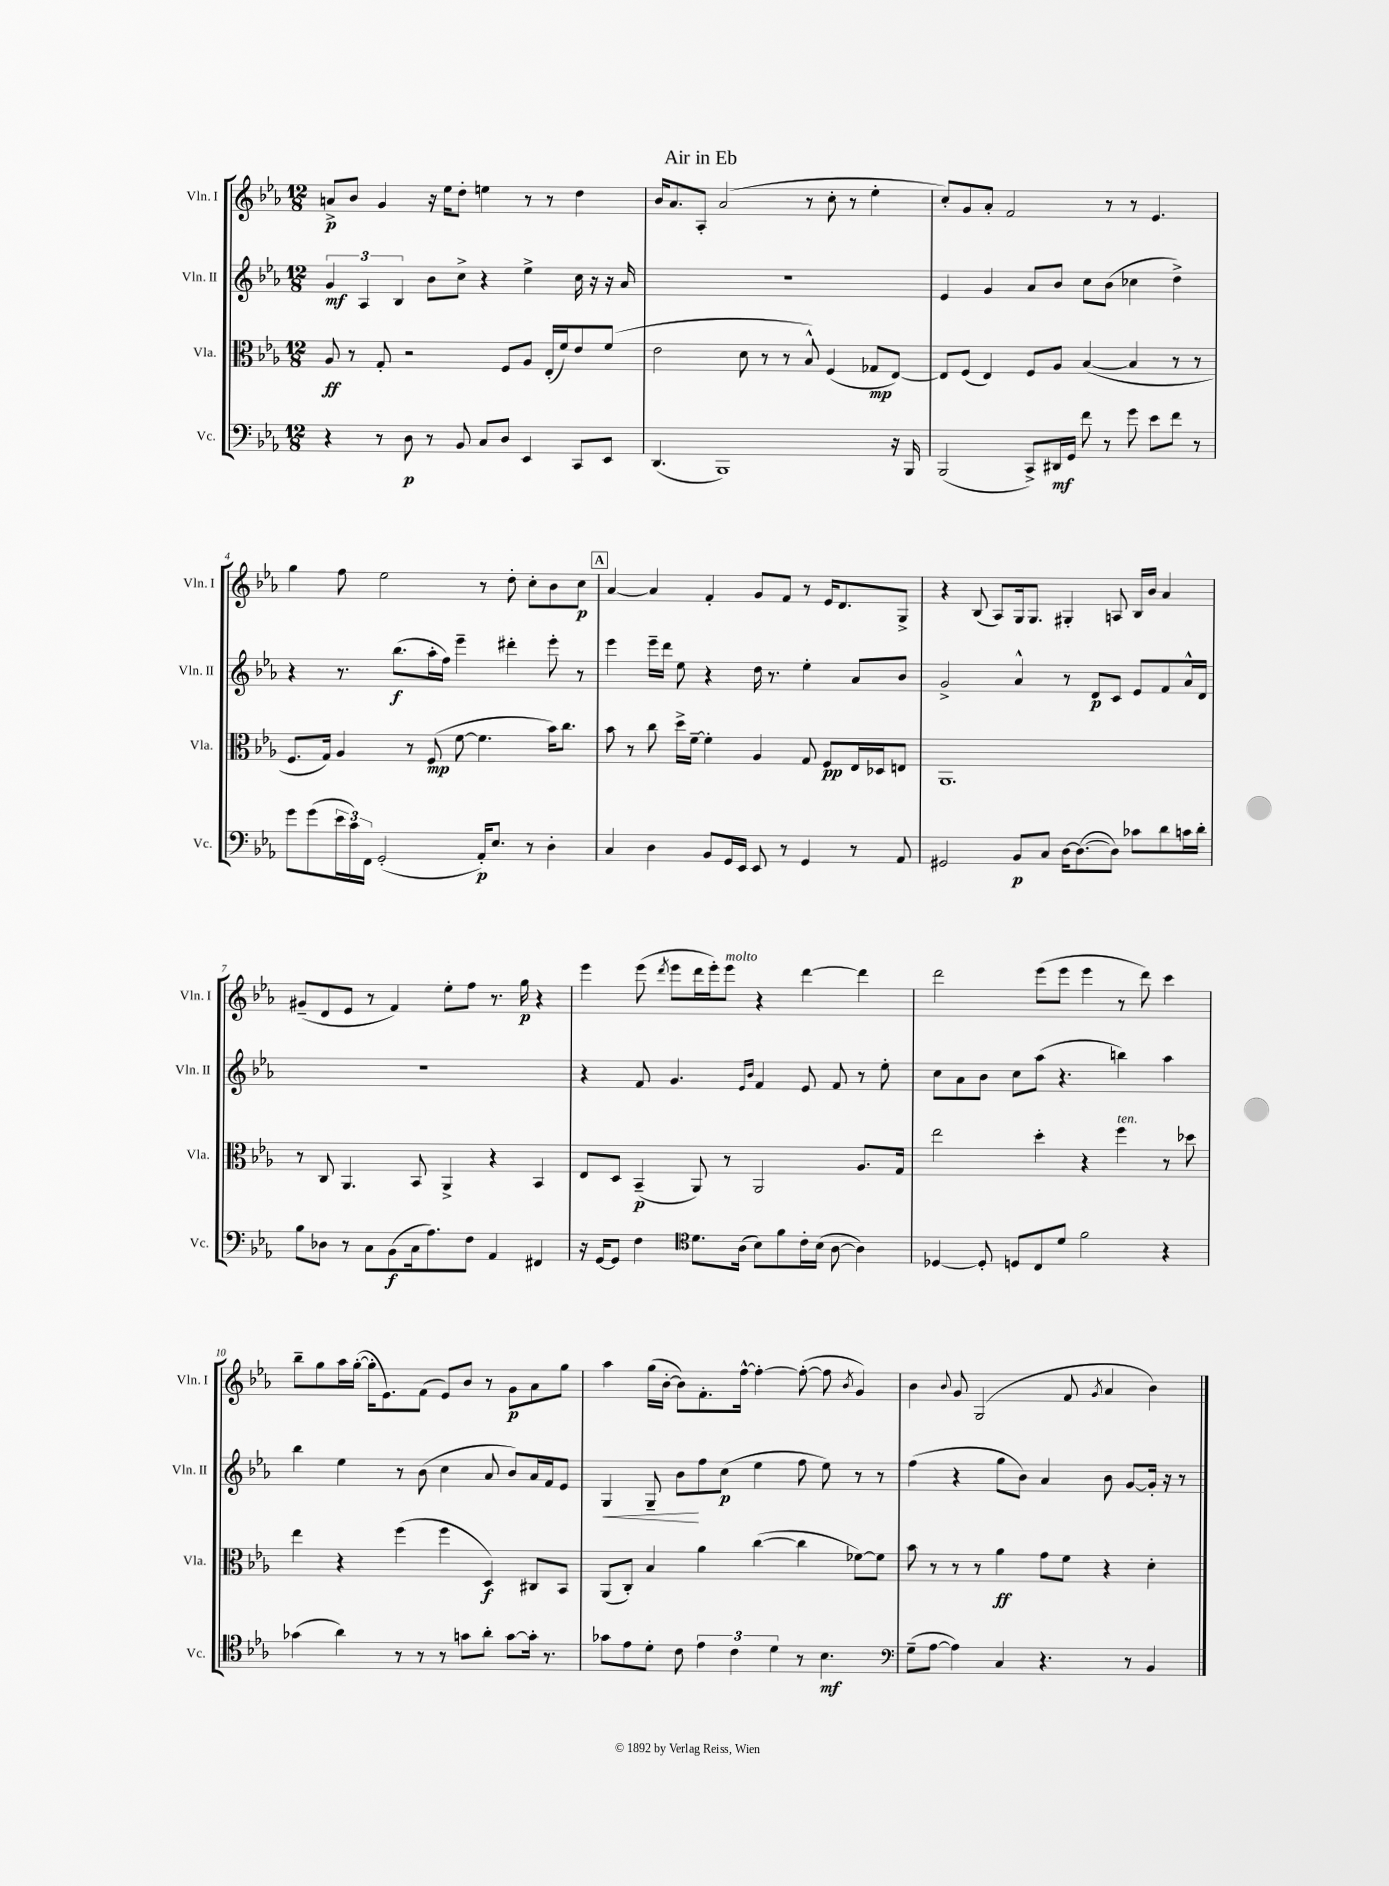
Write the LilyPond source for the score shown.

\header { title = "Air in Eb" }
<<
\new StaffGroup <<
\new Staff = "s0" \with { instrumentName = "Vln. I" shortInstrumentName = "Vln. I" } {
    \clef treble \key ees \major \numericTimeSignature \time 12/8
    a'8->\p bes'8 g'4 r16 ees''16 d''8-. e''4 r8 r8 d''4 |
    bes'16 aes'8. aes8-. aes'2( r8 c''8-. r8 ees''4-. |
    c''8-.) g'8 aes'8-. f'2 r8 r8 ees'4. |
    g''4 f''8 ees''2 r8 d''8-. c''8-. bes'8 c''8\p |
    \mark \markup { \box "A" } aes'4~ aes'4 f'4-. g'8 f'8 r8 ees'16 d'8. g8-> |
    r4 bes8( aes8) g16 g8. gis4-. a8 bes16 bes'16 aes'4 |
    gis'8--( d'8 ees'8 r8 f'4) ees''8-. f''8 r8. g''16\p r4 |
    ees'''4 ees'''8( \acciaccatura { d'''8 } ees'''8 d'''16 ees'''16-.) ees'''8^\markup { \italic "molto" } r4 d'''4~ d'''4 |
    d'''2 ees'''8( ees'''8 ees'''4 r8 d'''8) c'''4 |
    bes''8-- g''8 aes''16 g''16~-.( g''16-. ees'8.) f'8( ees'8) bes'8 r8 g'8\p aes'8 g''8 |
    aes''4 g''16( bes'16~-. bes'8) f'8.-. f''16~-^ f''4~-. f''8~-.( f''8 \acciaccatura { bes'8 } g'4) |
    bes'4 \appoggiatura { bes'8 } g'8 g2( f'8 \acciaccatura { g'8 } aes'4 bes'4) \bar "|." |
}
\new Staff = "s1" \with { instrumentName = "Vln. II" shortInstrumentName = "Vln. II" } {
    \clef treble \key ees \major \numericTimeSignature \time 12/8
    \tuplet 3/2 { g'4\mf aes4 bes4 } bes'8 c''8-> r4 ees''4-> c''16 r16 r16 aes'16 |
    R1. |
    ees'4 g'4 aes'8 bes'8 c''8 bes'8( ces''4 d''4->) |
    r4 r8. bes''8.\f( aes''16-. f''16) ees'''4-- dis'''4-. ees'''8-. r8 |
    \mark \markup { \box "A" } ees'''4 ees'''16-- d'''16 ees''8 r4 d''16 r8. ees''4-. aes'8 bes'8 |
    g'2-> aes'4-^ r8 d'8\p c'8 ees'8 f'8 aes'16-^ d'16 |
    R1. |
    r4 f'8 g'4. \grace { ees'16 bes'16 } f'4 ees'8 f'8 r8 ees''8-. |
    c''8 aes'8 bes'8 c''8 aes''8( r4. b''4) aes''4 |
    bes''4 ees''4 r8 bes'8( c''4 aes'8 bes'8) aes'16 f'16 ees'8 |
    g4\< g8-- bes'8\! f''8 c''8\p( ees''4 f''8 ees''8) r8 r8 |
    f''4( r4 g''8 bes'8) aes'4 bes'8 g'8~ g'16-. r16 r8 \bar "|." |
}
\new Staff = "s2" \with { instrumentName = "Vla." shortInstrumentName = "Vla." } {
    \clef alto \key ees \major \numericTimeSignature \time 12/8
    aes8\ff r8 g8-. r2 f8 aes8 ees16-.( f'16) ees'8 f'8( |
    ees'2 d'8 r8 r8 bes8-^) f4( ges8\mp ees8~) |
    ees8 f8( ees4) f8 aes8 bes4~( bes4 r8 r8 |
    f8. g16) aes4 r8 f8\mp( f'8~ f'4. bes'16) c''8. |
    \mark \markup { \box "A" } bes'8 r8 c''8 d''16-> f'16~-- f'4-. aes4 g8 f8\pp ees16 des16 e8 |
    aes,1. |
    r8 c8 aes,4. bes,8 aes,4-> r4 bes,4 |
    ees8 d8 bes,4--\p( aes,8) r8 aes,2 aes8. g16 |
    ees''2 d''4-. r4 f''4^\markup { \italic "ten." } r8 des''8 |
    ees''4 r4 f''4( f''4 d4\f) cis8 bes,8 |
    aes,8( c8-.) bes4 aes'4 c''4~( c''4 fes'8~) fes'8 |
    bes'8 r8 r8 r8 aes'4\ff g'8 f'8 r4 d'4-. \bar "|." |
}
\new Staff = "s3" \with { instrumentName = "Vc." shortInstrumentName = "Vc." } {
    \clef bass \key ees \major \numericTimeSignature \time 12/8
    r4 r8 d8\p r8 bes,8 c8 d8 ees,4 c,8 ees,8 |
    d,4.( bes,,1) r16 bes,,16 |
    bes,,2( c,8->) dis,16\mf g,16 f'8 r8 g'8 ees'8 f'8 r8 |
    g'8 g'8( \tuplet 3/2 { ees'16 c'16) f,16 } g,2-.( aes,16-.\p) ees8. r8 d4-. |
    \mark \markup { \box "A" } c4 d4 bes,8 g,16 ees,16 ees,8 r8 g,4 r8 aes,8 |
    gis,2 bes,8\p c8 d16~ d8.~( d8) ces'8 d'8 c'16 d'16-. |
    bes8 des8 r8 c8 bes,8\f( c16 aes8.) f8 aes,4 fis,4 |
    r16 g,16~ g,8 f4 \clef tenor d'8. aes16( bes8) f'8 c'16-. bes16( aes8~ aes4) |
    des4~ des8-. d8 c8 d'8 f'2 r4 |
    ges'4( aes'4) r8 r8 r8 g'8 aes'8-. g'8~ g'16-. r8. |
    ges'8 ees'8 d'8-. c'8 \tuplet 3/2 { ees'4 c'4 d'4 } r8 bes4.\mf |
    \clef bass g8--( aes8~ aes4) c4 r4. r8 bes,4 \bar "|." |
}
>>
>>
